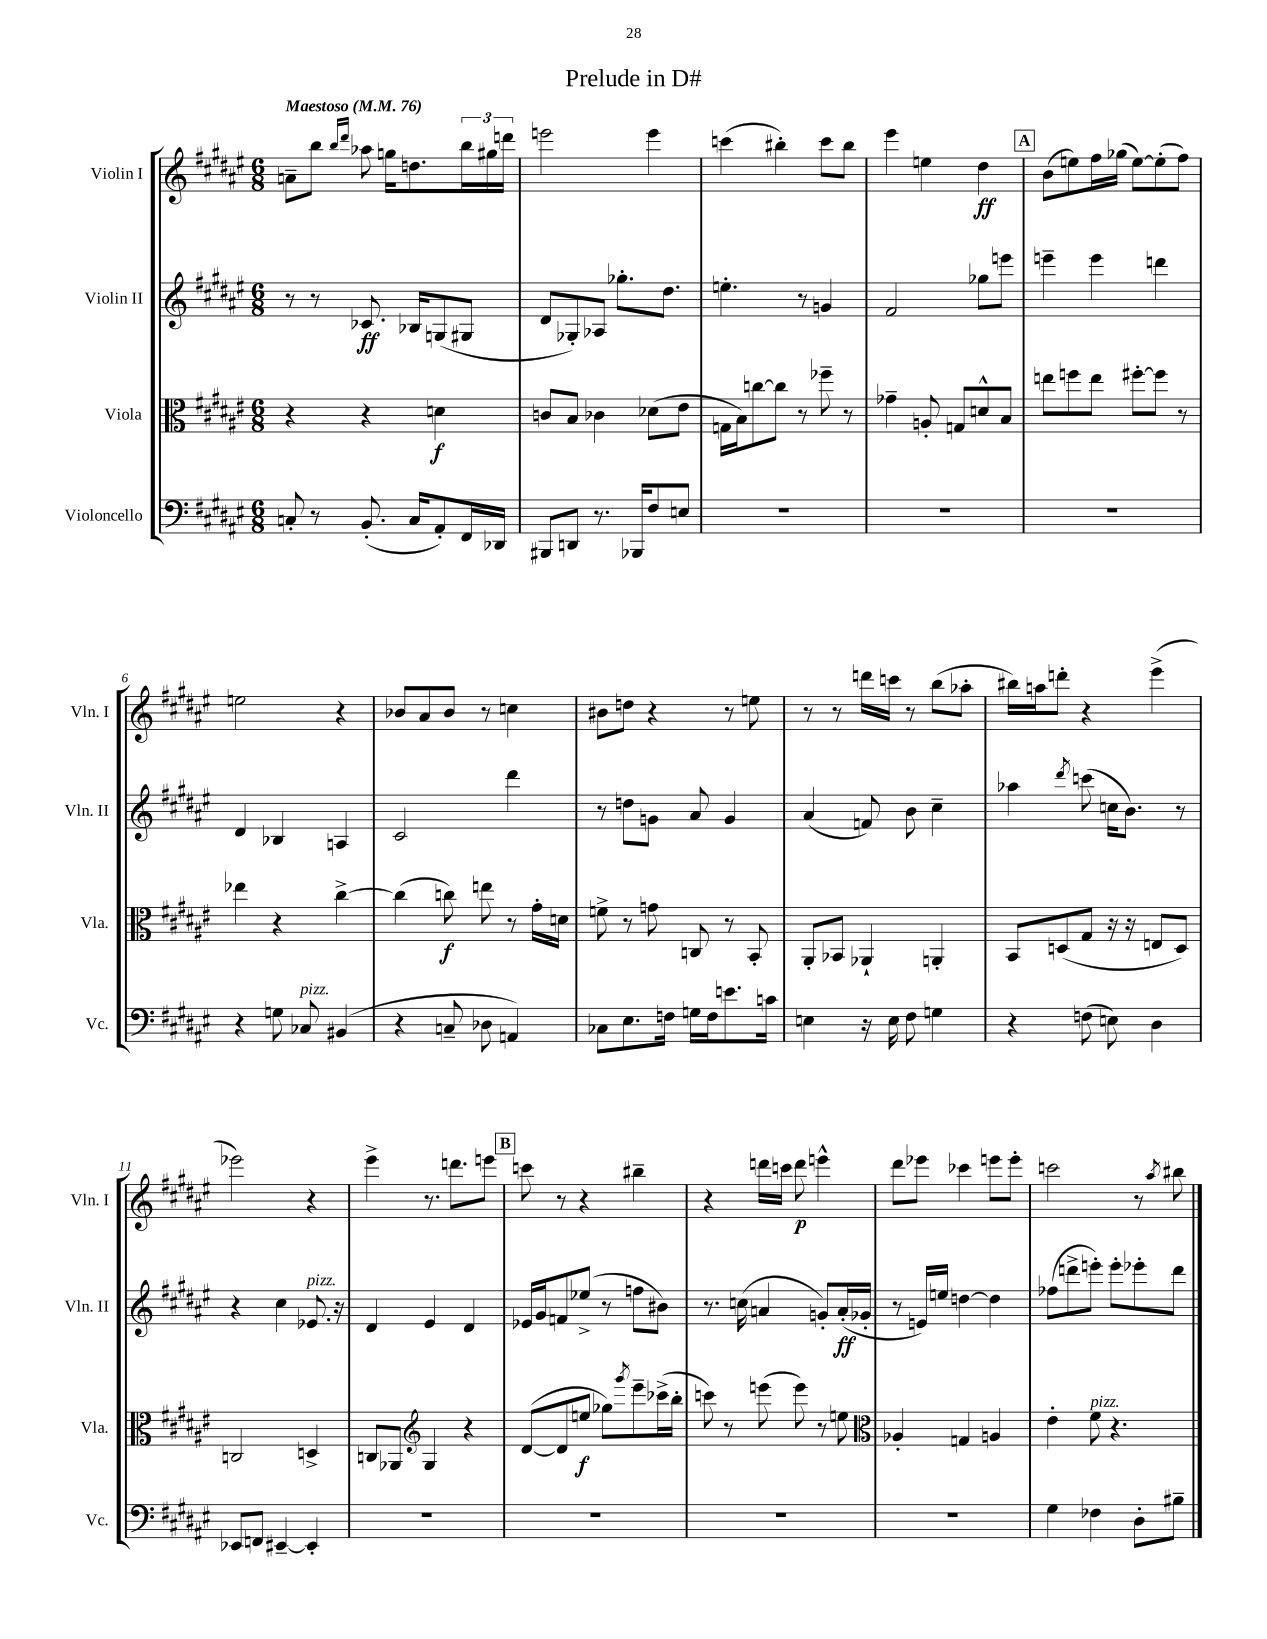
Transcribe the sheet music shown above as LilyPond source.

\header { title = "Prelude in D#" }
<<
\new StaffGroup <<
\new Staff = "s0" \with { instrumentName = "Violin I" shortInstrumentName = "Vln. I" } {
    \clef treble \key fis \major \numericTimeSignature \time 6/8 \tempo "Maestoso" 4 = 76
    a'8-- b''8 \grace { b''16 dis'''16 } aes''8 g''16 d''8. \tuplet 3/2 { b''16 gis''16 d'''16 } |
    e'''2 e'''4 |
    c'''4( bis''4-.) c'''8 bis''8 |
    eis'''4 e''4 dis''4\ff |
    \mark \markup { \box "A" } b'8( e''8) fis''16 ges''16( e''8~) e''8-.( fis''8) |
    e''2 r4 |
    bes'8 ais'8 bes'8 r8 c''4 |
    bis'8 d''8 r4 r8 e''8 |
    r8 r8 d'''16 c'''16 r8 b''8( aes''8-. |
    bis''16) a''16 d'''8-. r4 eis'''4->( |
    ees'''2) r4 |
    eis'''4-> r8. d'''8. e'''8 |
    \mark \markup { \box "B" } c'''8 r8 r4 bis''4-- |
    r4 d'''16 c'''16 d'''8\p e'''4-^ |
    dis'''8 ees'''8 ces'''4 e'''8 e'''8-. |
    c'''2 r8 \acciaccatura { ais''8 } bis''8 \bar "|." |
}
\new Staff = "s1" \with { instrumentName = "Violin II" shortInstrumentName = "Vln. II" } {
    \clef treble \key fis \major \numericTimeSignature \time 6/8
    r8 r8 ces'8.\ff bes16 g8( gis8 |
    dis'8 ges8-.) aes8 ges''8.-. dis''8. |
    e''4.-. r8 g'4 |
    fis'2 ges''8 e'''8 |
    \mark \markup { \box "A" } e'''4-- e'''4 d'''4 |
    dis'4 bes4 a4 |
    cis'2 dis'''4 |
    r8 d''8 g'8 ais'8 g'4 |
    ais'4( f'8) b'8 cis''4-- |
    aes''4 \acciaccatura { dis'''8 } c'''8( c''16 b'8.) r8 |
    r4 cis''4 ees'8.^\markup { \italic "pizz." } r16 |
    dis'4 eis'4 dis'4 |
    \mark \markup { \box "B" } ees'16 gis'16 f'8 ees''8->( r8 f''8 bis'8) |
    r8. c''16( a'4 g'8-.) a'16-.\ff( ges'16-. |
    r8 e'16) e''16 d''4~ d''4 |
    fes''8( d'''8-> e'''8-.) e'''8-. ees'''8-. d'''8 \bar "|." |
}
\new Staff = "s2" \with { instrumentName = "Viola" shortInstrumentName = "Vla." } {
    \clef alto \key fis \major \numericTimeSignature \time 6/8
    r4 r4 d'4\f |
    c'8 b8 ces'4 des'8( eis'8 |
    g16 b16) c''8~ c''8 r8 fes''8-- r8 |
    ges'4-- a8-. g8 d'8-^ b8 |
    \mark \markup { \box "A" } e''8 f''8 e''8 fis''8~-. fis''8 r8 |
    ees''4 r4 cis''4~-> |
    cis''4( c''8\f) e''8 r8 gis'16-. d'16 |
    f'8-> r8 g'8 c8 r8 b,8-. |
    ais,8-. bes,8 aes,4-! a,4-. |
    b,8 d8( gis8 r16 r16 e8 d8) |
    c2 d4-> |
    c8 aes,8 \clef treble gis4 r4 |
    \mark \markup { \box "B" } dis'8~( dis'8 e''8\f ges''8) \acciaccatura { gis'''8 } eis'''8-- ces'''16->( b''16-. |
    c'''8) r8 e'''8( e'''8) r8 e''8 |
    \clef alto aes4-. g4 a4 |
    eis'4-. fis'8^\markup { \italic "pizz." } r4. \bar "|." |
}
\new Staff = "s3" \with { instrumentName = "Violoncello" shortInstrumentName = "Vc." } {
    \clef bass \key fis \major \numericTimeSignature \time 6/8
    c8-. r8 b,8.-.( c16 ais,8-.) fis,16 des,16 |
    bis,,8 d,8 r8. bes,,16 fis8 e8 |
    R2. |
    R2. |
    \mark \markup { \box "A" } R2. |
    r4 g8 ces8^\markup { \italic "pizz." } bis,4( |
    r4 c8-- des8 a,4) |
    ces8 eis8. f16 g16 f16 e'8. c'16 |
    e4 r16 e16 fis8 g4 |
    r4 f8( e8) dis4 |
    ees,8 f,8 eis,4~-- eis,4-. |
    R2. |
    \mark \markup { \box "B" } R2. |
    R2. |
    R2. |
    gis4 fes4 dis8-. bis8-- \bar "|." |
}
>>
>>
